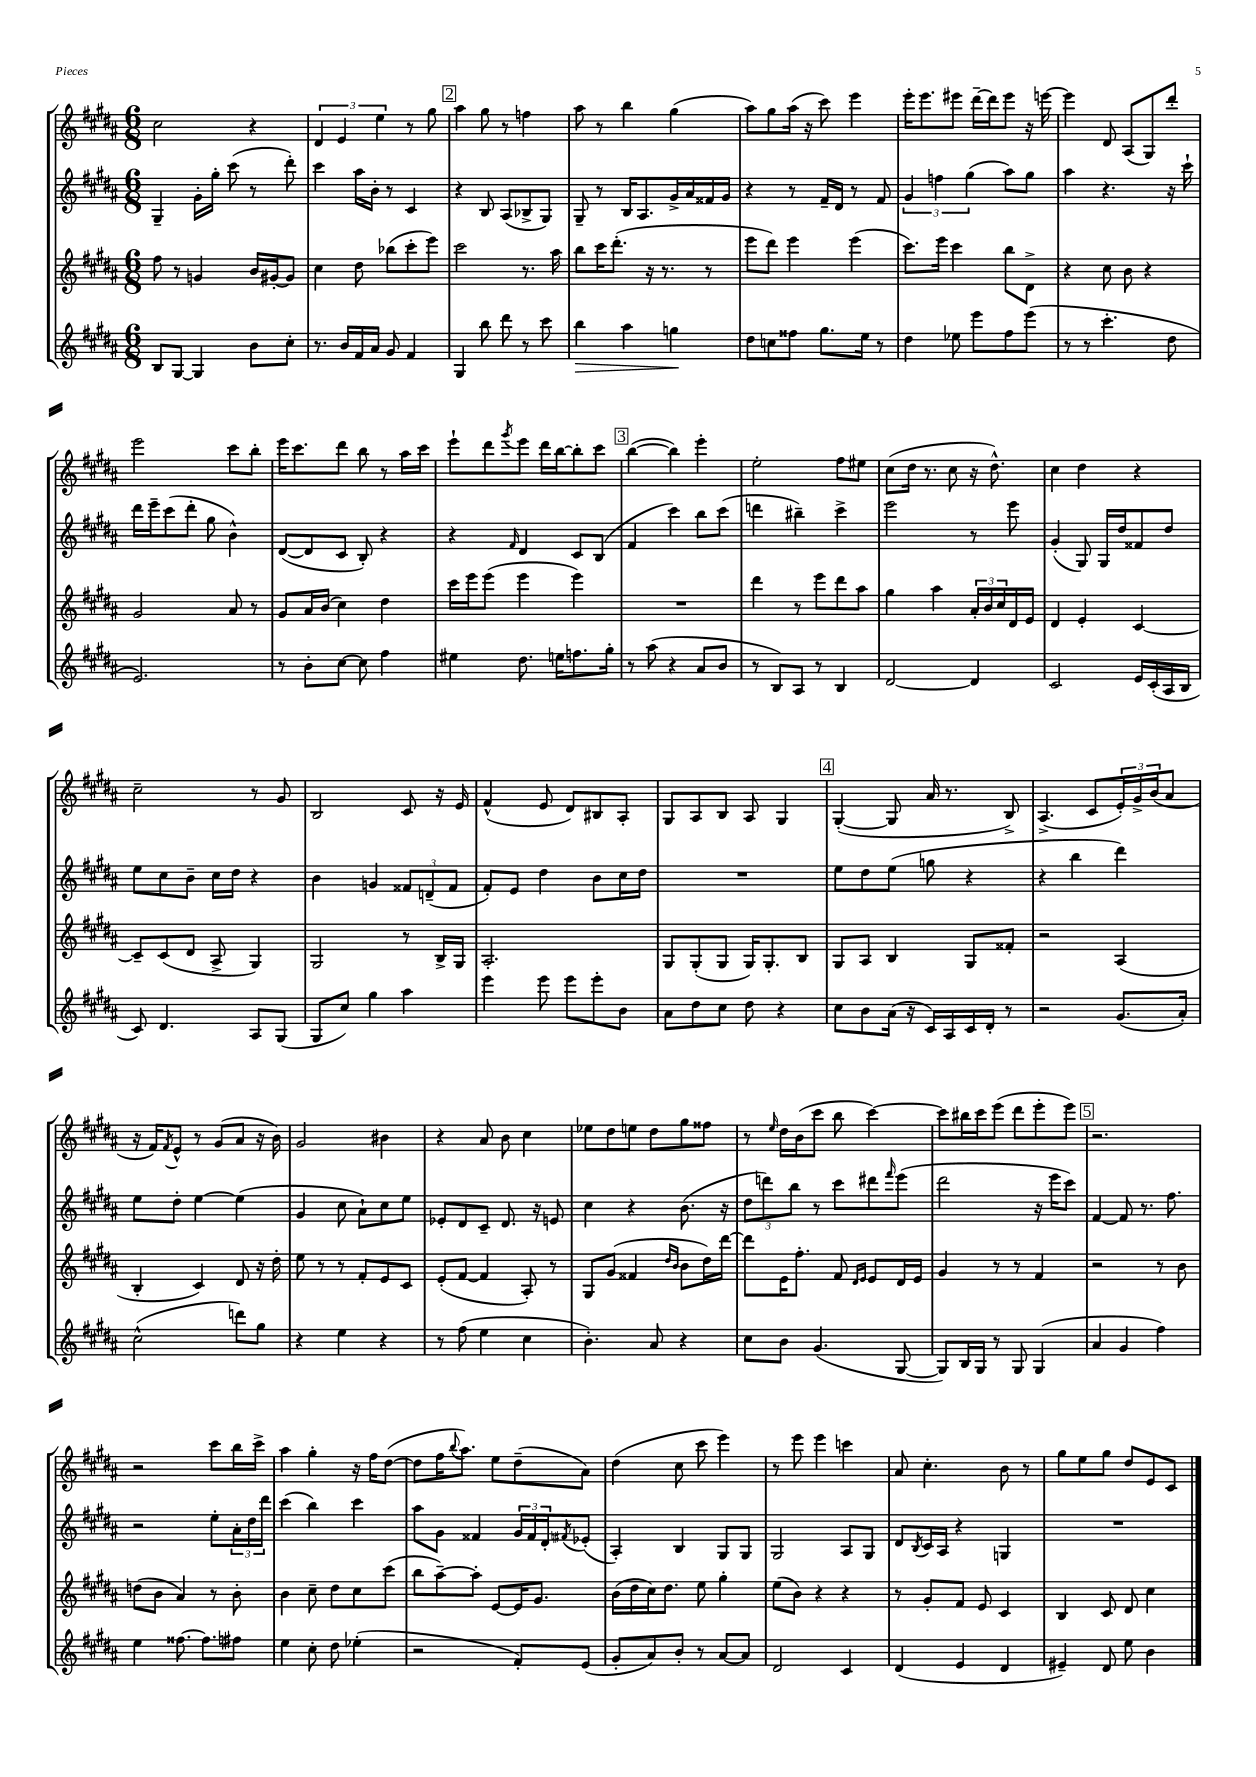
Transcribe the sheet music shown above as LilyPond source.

<<
\new StaffGroup <<
\new Staff = "s0" {
    \clef treble \key b \major \numericTimeSignature \time 6/8
    cis''2 r4 |
    \tuplet 3/2 { dis'4 e'4 e''4 } r8 gis''8 |
    \mark \markup { \box "2" } ais''4 gis''8 r8 f''4 |
    ais''8 r8 b''4 gis''4( |
    ais''8) gis''8 ais''16( r16 cis'''8) e'''4 |
    e'''16-. e'''8. eis'''8 dis'''16~-- dis'''16 eis'''8 r16 e'''16~ |
    e'''4 dis'8 ais8( gis8) dis'''8-. |
    e'''2 cis'''8 b''8-. |
    e'''16 cis'''8. dis'''8 b''8 r8 ais''16 cis'''16 |
    e'''8-! dis'''8 \acciaccatura { gis'''8 } e'''8 dis'''16 b''16~ b''8-. cis'''8 |
    \mark \markup { \box "3" } b''4~( b''4) e'''4-. |
    e''2-. fis''8 eis''8 |
    cis''8( dis''16 r8. cis''8 r16 dis''8.-^) |
    cis''4 dis''4 r4 |
    cis''2-- r8 gis'8 |
    b2 cis'8 r16 e'16 |
    fis'4-^( e'8 dis'8) bis8 ais8-. |
    gis8 ais8 b8 ais8 gis4 |
    \mark \markup { \box "4" } gis4~-.( gis8 ais'16 r8. b8->) |
    ais4.->( cis'8 \tuplet 3/2 { e'16-.) gis'16-> b'16( } ais'8 |
    r16 fis'16) \acciaccatura { fis'8 } e'8-^ r8 gis'8( ais'8 r16 b'16) |
    gis'2 bis'4 |
    r4 ais'8 b'8 cis''4 |
    ees''8 dis''8 e''8 dis''8 gis''8 fisis''8 |
    r8 \grace { e''16 } dis''16 b'16( cis'''8 b''8 cis'''4~) |
    cis'''8 bis''16 cis'''16 e'''8( dis'''8 e'''8-. e'''8) |
    \mark \markup { \box "5" } r2. |
    r2 cis'''8 b''16 cis'''16-> |
    ais''4 gis''4-. r16 fis''16 dis''8~( |
    dis''8 fis''16 \appoggiatura { b''8 } ais''8.) e''8 dis''8--( ais'8) |
    dis''4( cis''8 cis'''8 e'''4) |
    r8 e'''8 e'''4 c'''4 |
    ais'8 cis''4.-. b'8 r8 |
    gis''8 e''8 gis''8 dis''8 e'8 cis'8 \bar "|." |
}
\new Staff = "s1" {
    \clef treble \key b \major \numericTimeSignature \time 6/8
    gis4-- gis'16-. gis''16-. cis'''8( r8 dis'''8-.) |
    cis'''4 ais''16 b'16-. r8 cis'4 |
    \mark \markup { \box "2" } r4 b8 ais8( bes8-> gis8) |
    gis8-- r8 b16 ais8. gis'16-> ais'16 fisis'16 gis'16 |
    r4 r8 fis'16-- dis'16 r8 fis'8 |
    \tuplet 3/2 { gis'4 f''4 gis''4( } ais''8) gis''8 |
    ais''4 r4. r16 cis'''16-! |
    dis'''16 e'''16-- cis'''8( dis'''8-. gis''8 b'4-^) |
    dis'8~( dis'8 cis'8 b8-.) r4 |
    r4 \grace { fis'16 } dis'4 cis'8 b8( |
    \mark \markup { \box "3" } fis'4 cis'''4) b''8 cis'''8( |
    d'''4 bis''4--) cis'''4-> |
    e'''2 r8 e'''8 |
    gis'4-.( gis8) gis16 dis''16 fisis'8 dis''8 |
    e''8 cis''8 b'8-- cis''16 dis''16 r4 |
    b'4 g'4 \tuplet 3/2 { fisis'8 d'8--( fisis'8 } |
    fis'8-.) e'8 dis''4 b'8 cis''16 dis''16 |
    R2. |
    \mark \markup { \box "4" } e''8 dis''8 e''8( g''8 r4 |
    r4 b''4 dis'''4) |
    e''8 dis''8-. e''4~ e''4( |
    gis'4 cis''8 ais'8-!) cis''8 e''8 |
    ees'8-. dis'8 cis'8-- dis'8. r16 e'8 |
    cis''4 r4 b'8.( r16 |
    \tuplet 3/2 { dis''8 d'''8) b''8 } r8 cis'''8 dis'''8 \grace { fis'''16 } e'''8( |
    dis'''2 r16 e'''16 cis'''8) |
    \mark \markup { \box "5" } fis'4~ fis'8 r8. fis''8. |
    r2 e''8-. \tuplet 3/2 { ais'16-. dis''16 dis'''16 } |
    cis'''4( b''4) cis'''4 |
    ais''8 gis'8 fisis'4 \tuplet 3/2 { gis'16 fisis'16 dis'16-. } \acciaccatura { fis'8 } ees'8-.( |
    ais4-.) b4 gis8 gis8 |
    gis2 ais8 gis8 |
    dis'8 \acciaccatura { b8 } cis'16 ais16 r4 g4 |
    R2. \bar "|." |
}
\new Staff = "s2" {
    \clef treble \key b \major \numericTimeSignature \time 6/8
    fis''8 r8 g'4 b'16 gis'16~-. gis'8 |
    cis''4 dis''8 bes''8( cis'''8-. e'''8) |
    \mark \markup { \box "2" } cis'''2 r8. ais''16 |
    b''8 cis'''16 dis'''8.-.( r16 r8. r8 |
    e'''8 dis'''8) e'''4 e'''4( |
    cis'''8.) e'''16 cis'''4 b''8 dis'8-> |
    r4 cis''8 b'8 r4 |
    gis'2 ais'8 r8 |
    gis'8 ais'16 b'16( cis''4) dis''4 |
    cis'''16 e'''16 e'''8( e'''4 e'''4) |
    \mark \markup { \box "3" } R2. |
    dis'''4 r8 e'''8 dis'''8 ais''8 |
    gis''4 ais''4 \tuplet 3/2 { ais'16-. b'16 cis''16 } dis'16 e'16 |
    dis'4 e'4-. cis'4~ |
    cis'8-- cis'8( dis'8 ais8-> gis4) |
    gis2 r8 b16-> gis16 |
    ais2.-. |
    gis8 gis8-.( gis8 gis16) gis8.-. b8 |
    \mark \markup { \box "4" } gis8 ais8 b4 gis8 fisis'8-. |
    r2 ais4( |
    b4-. cis'4) dis'8 r16 dis''16-. |
    e''8 r8 r8 fis'8-. e'8 cis'8 |
    e'8-.( fis'8~ fis'4 ais8-.) r8 |
    gis8 gis'8( fisis'4 \grace { dis''16 b'16 } b'8 dis''16) dis'''16~ |
    dis'''8 e'16 fis''8.-. fis'8 \grace { dis'16 e'16 } e'8 dis'16 e'16 |
    gis'4 r8 r8 fis'4 |
    \mark \markup { \box "5" } r2 r8 b'8 |
    d''8( b'8 ais'4) r8 b'8-. |
    b'4 cis''8-- dis''8 cis''8 cis'''8( |
    b''8 ais''8~--) ais''8-. e'8~ e'16 gis'8. |
    b'16( dis''16 cis''16) dis''8. e''8 gis''4-. |
    e''8( b'8) r4 r4 |
    r8 gis'8-. fis'8 e'8 cis'4 |
    b4 cis'8 dis'8 cis''4 \bar "|." |
}
\new Staff = "s3" {
    \clef treble \key b \major \numericTimeSignature \time 6/8
    b8 gis8~ gis4 b'8 cis''8-. |
    r8. b'16 fis'16 ais'16 gis'8 fis'4 |
    \mark \markup { \box "2" } gis4 b''8 dis'''8 r8 cis'''8 |
    b''4\> ais''4 g''4\! |
    dis''8 c''8 fisis''8 gis''8. e''16 r8 |
    dis''4 ees''8 e'''8 fis''8 e'''8( |
    r8 r8 cis'''4.-. dis''8 |
    e'2.) |
    r8 b'8-. cis''8~ cis''8 fis''4 |
    eis''4 dis''8. e''16 f''8. gis''16-. |
    \mark \markup { \box "3" } r8 ais''8( r4 ais'8 b'8 |
    r8 b8) ais8 r8 b4 |
    dis'2~ dis'4 |
    cis'2 e'16 cis'16-.( ais16 b16 |
    cis'8) dis'4. ais8 gis8( |
    gis8 cis''8) gis''4 ais''4 |
    e'''4 e'''8 e'''8 e'''8-. b'8 |
    ais'8 dis''8 cis''8 dis''8 r4 |
    \mark \markup { \box "4" } cis''8 b'8 ais'16( r16 cis'16) ais16 cis'16 dis'16-. r8 |
    r2 gis'8.( ais'16-.) |
    cis''2-^( d'''8) gis''8 |
    r4 e''4 r4 |
    r8 fis''8( e''4 cis''4 |
    b'4.-.) ais'8 r4 |
    cis''8 b'8 gis'4.( gis8~ |
    gis8) b16 gis16 r8 gis8 gis4( |
    \mark \markup { \box "5" } ais'4 gis'4 fis''4) |
    e''4 fisis''8.~ fisis''8. fis''8 |
    e''4 cis''8-. dis''8 ees''4-.( |
    r2 fis'8-.) e'8( |
    gis'8-. ais'8) b'8-. r8 ais'8~ ais'8 |
    dis'2 cis'4 |
    dis'4( e'4 dis'4 |
    eis'4--) dis'8 e''8 b'4 \bar "|." |
}
>>
>>
\layout { \context { \Score \remove "Bar_number_engraver" } }
